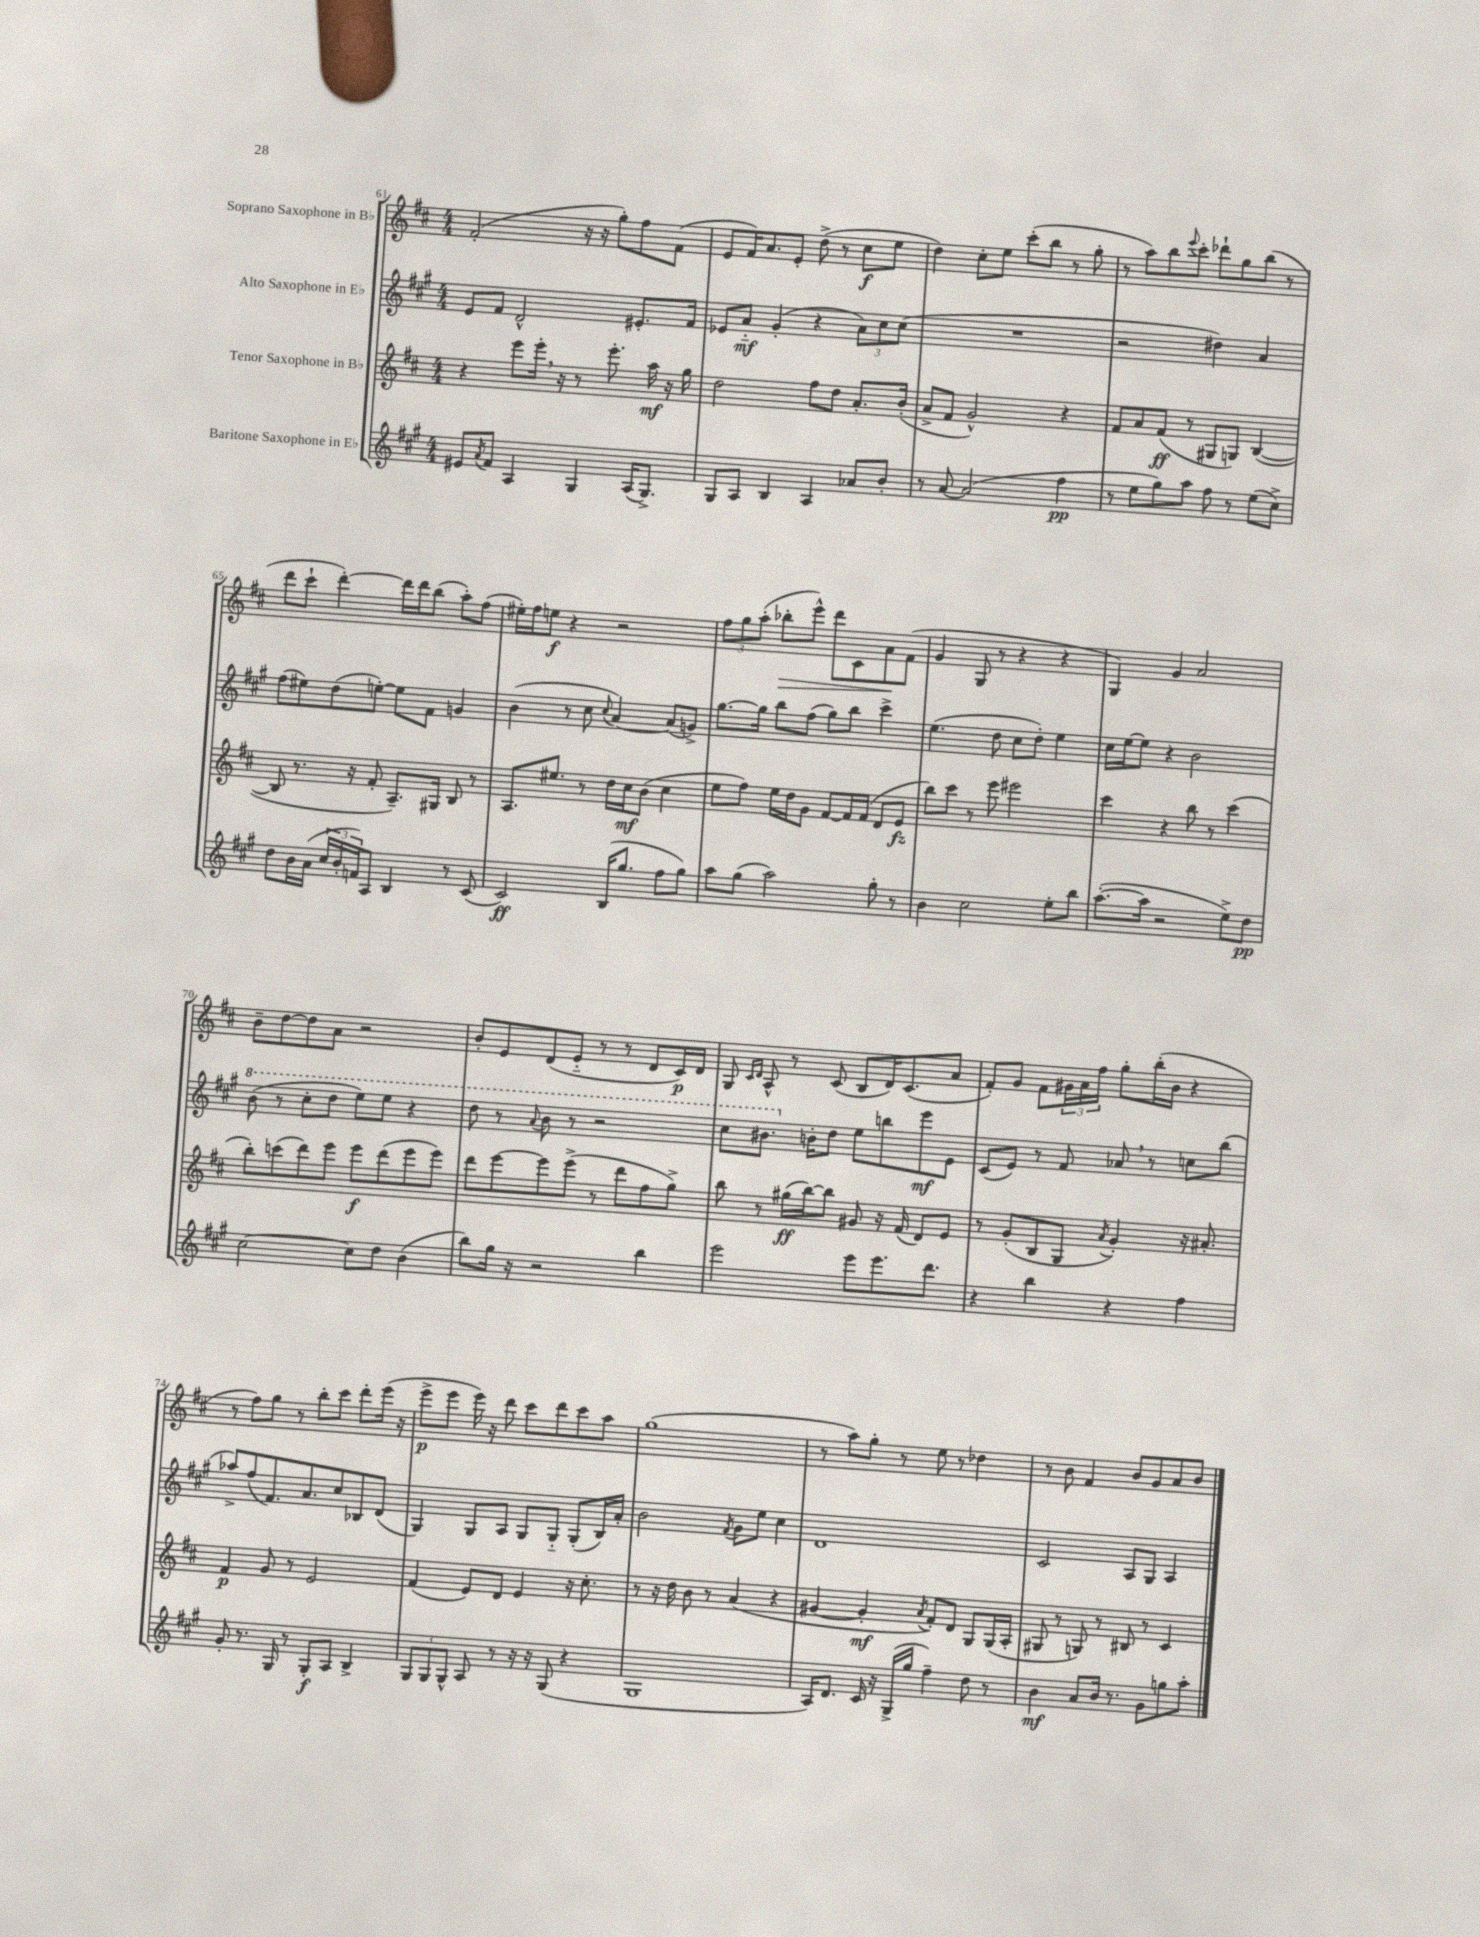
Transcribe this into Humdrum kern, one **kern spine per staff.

**kern	**dynam	**kern	**dynam	**kern	**dynam	**kern	**dynam
*part4	*part4	*part3	*part3	*part2	*part2	*part1	*part1
*staff4	*staff4	*staff3	*staff3	*staff2	*staff2	*staff1	*staff1
*I"Baritone Saxophone in E♭	*	*I"Tenor Saxophone in B♭	*	*I"Alto Saxophone in E♭	*	*I"Soprano Saxophone in B♭	*
*clefG2	*	*clefG2	*	*clefG2	*	*clefG2	*
*k[f#c#g#]	*	*k[f#c#]	*	*k[f#c#g#]	*	*k[f#c#]	*
*M4/4	*	*M4/4	*	*M4/4	*	*M4/4	*
=61	=61	=61	=61	=61	=61	=61	=61
8e#X/L	.	4r	.	8e/L	.	(2f#'/	.
8qa/	.	.	.	.	.	.	.
8f#/J	.	.	.	8f#/J	.	.	.
4A/	.	8eee\L	.	2d^^/	.	.	.
.	.	16eee',\Jk	.	.	.	.	.
.	.	16r	.	.	.	.	.
4G#/	.	8r	.	.	.	16r	.
.	.	.	.	.	.	16r	.
.	.	8.eee'\	.	.	.	8gg'\L)	.
(16A/KL	.	.	.	8.e#X'/L	.	8ff#\	.
8.G#^/J)	.	16aa\	mf	.	.	.	.
.	.	16r	.	.	.	(8f#\J	.
.	.	16gg\	.	16f#/Jk	.	.	.
=62	=62	=62	=62	=62	=62	=62	=62
8G#/L	.	2dd\	.	8e-X/L	.	8e/L	.
8A/J	.	.	.	8a/J	mf	16f#/K)	.
.	.	.	.	.	.	8.a/	.
4B/	.	.	.	(4g#'/	.	.	.
.	.	.	.	.	.	8e'/J	.
4A/	.	8ff#\L	.	4r	.	(8dd^\	.
.	.	8dd\J	.	.	.	8r	.
8a-X/L	.	8.a'/L	.	12a\L)	.	8cc#\L	f
.	.	.	.	12cc#\	.	.	.
8b'/J	.	.	.	.	.	8ee\J	.
.	.	.	.	(12cc#\J	.	.	.
.	.	(16b'/Jk	.	.	.	.	.
=63	=63	=63	=63	=63	=63	=63	=63
8r	.	8a^/L	.	1r	.	4dd\)	.
[8a/	.	8f#/J	.	.	.	.	.
(2a/]	.	2g^^/)	.	.	.	8cc#'\L	.
.	.	.	.	.	.	8ee\J	.
.	.	.	.	.	.	(8ccc#'\L	.
.	.	.	.	.	.	8bb\J	.
4ff#\	pp	4r	.	.	.	8r	.
.	.	.	.	.	.	8gg'\	.
=64	=64	=64	=64	=64	=64	=64	=64
8r	.	8f#/L	.	2r	.	8r	.
8ee\L	.	8a/	.	.	.	8aa\L)	.
8gg#\)	.	(8f#/J	ff	.	.	8bb\	.
.	.	.	.	.	.	8qqeee/	.
8aa\J	.	8r	.	.	.	8ccc#'\J	.
8ff#\	.	8G#X/L	.	4dd#X\)	.	8ddd-X`\L	.
8r	.	8Gn/J)	.	.	.	8gg\	.
(8ee\L	.	([4B/	.	4a/	.	(8bb\J	.
8cc#^\J)	.	.	.	.	.	8r	.
!!LO:LB:g=z
=65	=65	=65	=65	=65	=65	=65	=65
8dd\L	.	8B/]	.	(8ff#\L	.	8ddd\L	.
16b\L	.	8.r	.	8ee#X\)	.	8ccc#`\J	.
(16a\JJ	.	.	.	.	.	.	.
24cc#/LL	.	.	.	(8dd\	.	[4ddd'\)	.
24b'/	.	.	.	.	.	.	.
.	.	16r	.	.	.	.	.
24fn/J)	.	.	.	.	.	.	.
8A/J	.	8f#'/	.	[8een'\J)	.	.	.
4B/	.	8.A~/L)	.	8ee\L]	.	16ddd\LL]	.
.	.	.	.	.	.	16ddd\J	.
.	.	.	.	8f#\J	.	(8bb\J	.
.	.	16G#X/Jk	.	.	.	.	.
8r	.	8B/	.	4gn/	.	8aa'\L)	.
(8c#/	.	8r	.	.	.	(8ff#\J	.
=66	=66	=66	=66	=66	=66	=66	=66
2c#/)	ff	8.A/L	.	(4b\	.	16ee#X'\LL)	.
.	.	.	.	.	.	16ff#\J	.
.	.	.	.	.	.	8een\J	f
.	.	8.ee#X/J	.	.	.	.	.
.	.	.	.	8r	.	4r	.
.	.	8r	.	8cc#\	.	.	.
.	.	.	.	8qqcc#/	.	.	.
(16B/KL	.	16dd\LL	.	[4a/)	.	2r	.
8.gg#/J	.	16cc#\J	mf	.	.	.	.
.	.	(8b\J	.	.	.	.	.
8ff#\L	.	4cc#\	.	(8a/L]	.	.	.
8gg#\J)	.	.	.	8gn^/J)	.	.	.
=67	=67	=67	=67	=67	=67	=67	=67
8aa\L	.	8ee\L	.	[8.gg#\L	.	12ff#\L	.
.	.	.	.	.	.	12gg\	.
(8gg#\J	.	8ff#\J)	.	.	.	.	.
.	.	.	.	.	.	(12aa'\J	.
.	.	.	.	16gg#\Jk]	.	.	.
!	!	!	!	!	!	!	!LO:HP:b
2aa\)	.	16ee\LL	.	8bb\L	.	8bb-X'\L	>
.	.	16dd\J	.	.	.	.	.
.	.	8g\J	.	(8ff#\J	.	8eee^^\J)	.
.	.	[8f#/L	.	8gg#\L)	.	8ddd\L	.
.	.	16f#/L]	.	8bb\J	.	8c#\	.
.	.	(16f#/JJ	.	.	.	.	.
8gg#'\	.	8d/L	.	4ccc#^\	.	8a\	.
8r	.	8e/J	fz	.	.	(8f#\J	]
=68	=68	=68	=68	=68	=68	=68	=68
4b\	.	8bb\L)	.	(4.ee\	.	4g/	.
.	.	8ccc#\J	.	.	.	.	.
2cc#\	.	8r	.	.	.	8G/	.
.	.	8eee\	.	8dd\	.	8r	.
.	.	2eee#X\	.	8cc#\L	.	4r	.
.	.	.	.	8dd'\J)	.	.	.
8ee'\L	.	.	.	4ee\	.	4r	.
8bb\J	.	.	.	.	.	.	.
=69	=69	=69	=69	=69	=69	=69	=69
([8.aa'\L	.	4ccc#\	.	16cc#\LL	.	4G/)	.
.	.	.	.	[16ee\J	.	.	.
.	.	.	.	8ee\J]	.	.	.
16aa\Jk]	.	.	.	.	.	.	.
2r	.	4r	.	4r	.	4g/	.
.	.	8bb\	.	2b\	.	2a/	.
.	.	8r	.	.	.	.	.
8ee^\L)	.	(4ccc#\	.	.	.	.	.
8dd\J	pp	.	.	.	.	.	.
!!LO:LB:g=z
=70	=70	=70	=70	=70	=70	=70	=70
*	*	*	*	*8va	*	*	*
[2cc#\	.	8bb'\L)	.	(8bb\	.	8b~\L	.
.	.	(8cccn\	.	8r	.	[8dd\	.
.	.	8ddd\)	.	8ccc#'\L	.	8dd\]	.
.	.	8eee\J	.	8ddd\J	.	8a\J	.
8cc#\L]	.	8eee\L	f	8eee\L)	.	2r	.
8dd\J	.	(8ddd\	.	8eee\J	.	.	.
(4b\	.	8eee\	.	4r	.	.	.
.	.	8eee\J)	.	.	.	.	.
=71	=71	=71	=71	=71	=71	=71	=71
8bb\L)	.	8ddd\L	.	8ddd\	.	8b'/L	.
16gg#\Jk	.	[8eee\	.	8r	.	8e/	.
16r	.	.	.	.	.	.	.
.	.	.	.	8qqaa/	.	.	.
2r	.	8eee\]	.	8bb\	.	(8d/	.
.	.	(8eee^\J	.	8r	.	8e/J	.
.	.	8r	.	2r	.	8r	.
.	.	8ddd\L	.	.	.	8r	.
4bb\	.	8ff#\	.	.	.	8d/L	.
.	.	8gg^\J)	.	.	.	16c#/L)	p
.	.	.	.	.	.	16d/JJ	.
=72	=72	=72	=72	=72	=72	=72	=72
2eee\	.	8bb\	.	8ccc#\L	.	8G/	.
.	.	.	.	.	.	16qqc#/LL	.
.	.	.	.	.	.	16qqd/JJ	.
.	.	8r	.	8.bb#X\J	.	8A^^/	.
.	.	(16gg#X\LL	ff	.	.	8r	.
*	*	*	*	*X8va	*	*	*
.	.	[16bb\J)	.	16bn'\KL	.	.	.
.	.	8bb\J]	.	8dd\J	.	(8c#/	.
8eee\L	.	8g#X/	.	8ee\L	.	8B/L	.
8.eee\	.	16r	.	8bbn\	.	16d/K)	.
.	.	(16f#/	.	.	.	(8.c#/	.
.	.	8d/L)	.	8eee\	mf	.	.
8.ddd\J	.	.	.	.	.	.	.
.	.	8e/J	.	8e\J	.	8a/J	.
=73	=73	=73	=73	=73	=73	=73	=73
4r	.	8r	.	(8c#/L	.	8f#'/L)	.
.	.	(8g'/L	.	8e/J)	.	8g/J	.
4bb\	.	8B/	.	8r	.	8f#\L	.
.	.	8G/J	.	8f#/	.	24g#X\L	.
.	.	.	.	.	.	24a\	.
.	.	.	.	.	.	24ff#\JJ	.
.	.	8qa/	.	.	.	.	.
4r	.	4g'/)	.	8a-X,/	.	8gg'\L	.
.	.	.	.	8r	.	(16bb'\L	.
.	.	.	.	.	.	16b\JJ	.
4ff#\	.	16r	.	8ccn\L	.	4r	.
.	.	8.a#X'/	.	.	.	.	.
.	.	.	.	(8bb\J	.	.	.
!!LO:LB:g=z
=74	=74	=74	=74	=74	=74	=74	=74
8g#'/	.	4f#/	p	8aa-X^/L)	.	8r	.
8.r	.	.	.	(8ff#/	.	8ff#\L)	.
.	.	8g/	.	8.f#/)	.	8gg\J	.
16G#/	.	.	.	.	.	.	.
8r	.	8r	.	.	.	8r	.
.	.	.	.	8.a/	.	.	.
8G#'/L	f	2e/	.	.	.	8bb'\L	.
8A/J	.	.	.	8cc#/	.	8ccc#\J	.
4B^/	.	.	.	8B-X/	.	8ddd'\L	.
.	.	.	.	(8d/J	.	(16eee\Jk	.
.	.	.	.	.	.	16r	.
=75	=75	=75	=75	=75	=75	=75	=75
12G#/L	.	(4f#/	.	4G#/)	.	8eee^\L	p
12G#/	.	.	.	.	.	.	.
.	.	.	.	.	.	8eee\J	.
12G#^^/J	.	.	.	.	.	.	.
8A/	.	8e/L)	.	8G#/L	.	16eee\)	.
.	.	.	.	.	.	16r	.
8r	.	8d/J	.	8A/J	.	8ddd\	.
16r	.	4e/	.	8G#/L	.	8ccc#\L	.
16r	.	.	.	.	.	.	.
(8G#/	.	.	.	8G#/J	.	8ddd\	.
4r	.	16r	.	(8G#'/L	.	8ccc#\	.
.	.	8.cc#'\	.	.	.	.	.
.	.	.	.	16B/L)	.	8aa\J	.
.	.	.	.	16a'/JJ	.	.	.
=76	=76	=76	=76	=76	=76	=76	=76
1G#	.	8r	.	2b\	.	(1gg	.
.	.	16r	.	.	.	.	.
.	.	16dd\	.	.	.	.	.
.	.	8b\	.	.	.	.	.
.	.	8r	.	.	.	.	.
.	.	.	.	8qf#/	.	.	.
.	.	(4a/	.	8g#\L	.	.	.
.	.	.	.	8ee\J	.	.	.
.	.	4r	.	4cc#\	.	.	.
=77	=77	=77	=77	=77	=77	=77	=77
16A/KL)	.	[4g#X/	.	1d	.	8r	.
8.d/J	.	.	.	.	.	.	.
.	.	.	.	.	.	8aa\L)	.
16c#/	.	4g#'/]	mf	.	.	8gg'\J	.
16r	.	.	.	.	.	.	.
(16G#^/LL	.	.	.	.	.	8r	.
16gg#/JJ	.	.	.	.	.	.	.
.	.	8qa/	.	.	.	.	.
4ff#~\)	.	8f#'/L)	.	.	.	8ee\	.
.	.	8d/J	.	.	.	8r	.
8dd\	.	8G/L	.	.	.	4dd-X\	.
8r	.	(16G/L	.	.	.	.	.
.	.	16A'/JJ	.	.	.	.	.
=78	=78	=78	=78	=78	=78	=78	=78
4b\	mf	8G#X/	.	2c#/	.	8r	.
.	.	8r	.	.	.	8b\	.
8a/L	.	8Gn/)	.	.	.	4f#/	.
16b/Jk	.	8r	.	.	.	.	.
8.r	.	.	.	.	.	.	.
.	.	8B#X/	.	8A/L	.	8b/L	.
8g#\L	.	8r	.	8G#/J	.	8g/	.
8ggn\	.	4c#/	.	4A/	.	8a/	.
8aa'\J	.	.	.	.	.	8b/J	.
==	==	==	==	==	==	==	==
*-	*-	*-	*-	*-	*-	*-	*-
